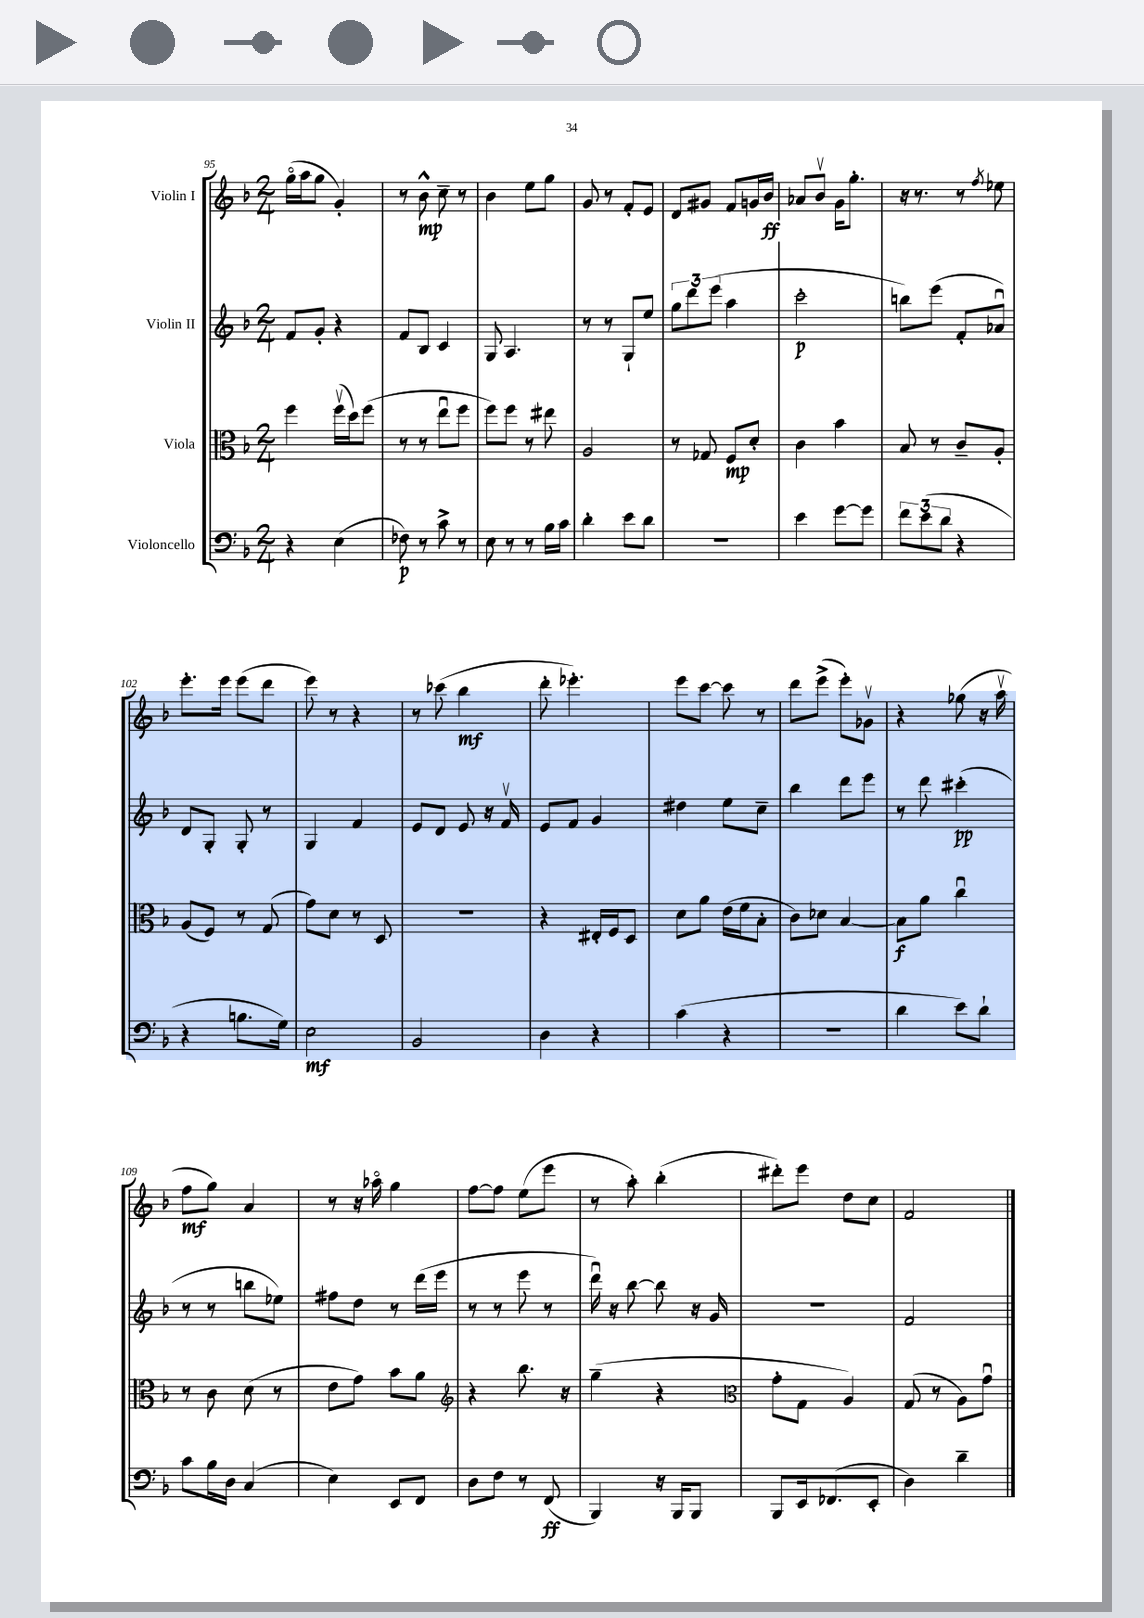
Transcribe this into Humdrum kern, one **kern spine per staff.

**kern	**dynam	**kern	**dynam	**kern	**dynam	**kern	**dynam
*part4	*part4	*part3	*part3	*part2	*part2	*part1	*part1
*staff4	*staff4	*staff3	*staff3	*staff2	*staff2	*staff1	*staff1
*I"Violoncello	*	*I"Viola	*	*I"Violin II	*	*I"Violin I	*
*clefF4	*	*clefC3	*	*clefG2	*	*clefG2	*
*k[b-]	*	*k[b-]	*	*k[b-]	*	*k[b-]	*
*M2/4	*	*M2/4	*	*M2/4	*	*M2/4	*
=95	=95	=95	=95	=95	=95	=95	=95
4r	.	4ff\	.	8f/L	.	(16gg\LL	.
.	.	.	.	.	.	16aa\J	.
.	.	.	.	8g'/J	.	8gg\J	.
(4E\	.	(16ffv\LL	.	4r	.	4g'/)	.
.	.	16dd\J)	.	.	.	.	.
.	.	(8ff\J	.	.	.	.	.
=96	=96	=96	=96	=96	=96	=96	=96
8F-X\)	p	8r	.	8f/L	.	8r	.
8r	.	8r	.	8B-/J	.	8b-^^\	mp
8c^\	.	8eeu\L	.	4c/	.	8cc~\	.
8r	.	8ff\J	.	.	.	8r	.
=97	=97	=97	=97	=97	=97	=97	=97
8E\	.	8ff\L)	.	8G/	.	4b-\	.
8r	.	8ff\J	.	4.A/	.	.	.
8r	.	8r	.	.	.	8ee\L	.
16B-\LL	.	8ee#X\	.	.	.	8gg\J	.
16c\JJ	.	.	.	.	.	.	.
=98	=98	=98	=98	=98	=98	=98	=98
4d'\	.	2A/	.	8r	.	8g/	.
.	.	.	.	8r	.	8r	.
8e\L	.	.	.	8G`/L	.	8f'/L	.
8d\J	.	.	.	8ee/J	.	8e/J	.
=99	=99	=99	=99	=99	=99	=99	=99
2r	.	8r	.	12gg\L	.	8d/L	.
.	.	.	.	12ddd\	.	.	.
.	.	8G-X/	.	.	.	8g#X/J	.
.	.	.	.	(12eee\J	.	.	.
.	.	8F/L	mp	4aa\	.	8f/L	.
.	.	8d'/J	.	.	.	16gn/L	.
.	.	.	.	.	.	16b-/JJ	ff
=100	=100	=100	=100	=100	=100	=100	=100
4e\	.	4c\	.	2ccc'\	p	8a-X/L	.
.	.	.	.	.	.	8b-v/J	.
[8g\L	.	4b-\	.	.	.	16g\KL	.
.	.	.	.	.	.	8.gg'\J	.
8g\J]	.	.	.	.	.	.	.
=101	=101	=101	=101	=101	=101	=101	=101
12f\L	.	8B-/	.	8bbn\L)	.	16r	.
.	.	.	.	.	.	8.r	.
(12e\	.	.	.	.	.	.	.
.	.	8r	.	(8eee\J	.	.	.
12d\J	.	.	.	.	.	.	.
4r	.	8c~/L	.	8f'/L	.	8r	.
.	.	.	.	.	.	8qff/	.
.	.	8A'/J	.	8a-Xu/J)	.	8ee-X\	.
!!LO:LB:g=z
=102	=102	=102	=102	=102	=102	=102	=102
4r	.	(8A/L	.	8d/L	.	8.eee'\L	.
.	.	8F/J)	.	8G'/J	.	.	.
.	.	.	.	.	.	16eee\Jk	.
8.Bn\L	.	8r	.	8G'/	.	(8eee\L	.
.	.	(8G/	.	8r	.	8ddd\J	.
16G\Jk)	.	.	.	.	.	.	.
=103	=103	=103	=103	=103	=103	=103	=103
2E\	mf	8g\L)	.	4G/	.	8eee\)	.
.	.	8d\J	.	.	.	8r	.
.	.	8r	.	4f/	.	4r	.
.	.	8D/	.	.	.	.	.
=104	=104	=104	=104	=104	=104	=104	=104
2BB-/	.	2r	.	8e/L	.	8r	.
.	.	.	.	8d/J	.	(8ccc-X\	.
.	.	.	.	8e/	.	4bb-\	mf
.	.	.	.	16r	.	.	.
.	.	.	.	16fv/	.	.	.
=105	=105	=105	=105	=105	=105	=105	=105
4D\	.	4r	.	8e/L	.	8ddd'\	.
.	.	.	.	8f/J	.	4.eee-X'\)	.
4r	.	16E#X'/LL	.	4g/	.	.	.
.	.	16F/J	.	.	.	.	.
.	.	8D/J	.	.	.	.	.
=106	=106	=106	=106	=106	=106	=106	=106
(4c\	.	8d\L	.	4dd#X\	.	8eee\L	.
.	.	8a\J	.	.	.	[8ccc\J	.
4r	.	(16e\LL	.	8ee\L	.	8ccc\]	.
.	.	16f\J	.	.	.	.	.
.	.	8B-'\J	.	8cc~\J	.	8r	.
=107	=107	=107	=107	=107	=107	=107	=107
2r	.	8c\L)	.	4bb-\	.	8ddd\L	.
.	.	8d-X\J	.	.	.	(8eee^\J	.
.	.	[4B-/	.	8ddd\L	.	8eee'\L)	.
.	.	.	.	8eee\J	.	8g-Xv\J	.
=108	=108	=108	=108	=108	=108	=108	=108
4d\	.	8B-\L]	f	8r	.	4r	.
.	.	8a\J	.	8ddd\	.	.	.
8e\L)	.	4ccu\	.	(4ccc#X'\	pp	(8gg-X\	.
8d`\J	.	.	.	.	.	16r	.
.	.	.	.	.	.	16aav\	.
!!LO:LB:g=z
=109	=109	=109	=109	=109	=109	=109	=109
8c\L	.	8r	.	8r	.	8ff\L	mf
16B-\L	.	8c\	.	8r	.	8gg\J)	.
16D\JJ	.	.	.	.	.	.	.
(4C/	.	(8d\	.	8bbn\L	.	4a/	.
.	.	8r	.	8ee-X\J)	.	.	.
=110	=110	=110	=110	=110	=110	=110	=110
4E\)	.	8e\L	.	8ff#X\L	.	8r	.
.	.	8g\J)	.	8dd\J	.	16r	.
.	.	.	.	.	.	16aa-X\	.
8EE/L	.	8b-\L	.	8r	.	4gg\	.
8FF/J	.	8a\J	.	(16ddd\LL	.	.	.
.	.	.	.	16eee\JJ	.	.	.
=111	=111	=111	=111	=111	=111	=111	=111
*	*	*clefG2	*	*	*	*	*
8D\L	.	4r	.	8r	.	[8ff\L	.
8F\J	.	.	.	8r	.	8ff\J]	.
8r	.	8.bb-\	.	8eee\	.	(8ee\L	.
(8FF/	ff	.	.	8r	.	8eee\J	.
.	.	16r	.	.	.	.	.
=112	=112	=112	=112	=112	=112	=112	=112
4BBB-/)	.	(4gg~\	.	16dddu\)	.	8r	.
.	.	.	.	16r	.	.	.
.	.	.	.	[8bb-\	.	8aa'\)	.
16r	.	4r	.	8bb-\]	.	(4bb-'\	.
16BBB-/KL	.	.	.	.	.	.	.
8BBB-/J	.	.	.	16r	.	.	.
.	.	.	.	16g/	.	.	.
=113	=113	=113	=113	=113	=113	=113	=113
*	*	*clefC3	*	*	*	*	*
8BBB-/L	.	8g'\L	.	2r	.	8ddd#X'\L)	.
16EE/k	.	8G\J	.	.	.	8eee\J	.
(8.FF-X/	.	.	.	.	.	.	.
.	.	4A/)	.	.	.	8dd\L	.
8EE'/J	.	.	.	.	.	8cc\J	.
=114	=114	=114	=114	=114	=114	=114	=114
4D\)	.	(8G/	.	2f/	.	2f/	.
.	.	8r	.	.	.	.	.
4d~\	.	8A\L)	.	.	.	.	.
.	.	8gu\J	.	.	.	.	.
==	==	==	==	==	==	==	==
*-	*-	*-	*-	*-	*-	*-	*-
